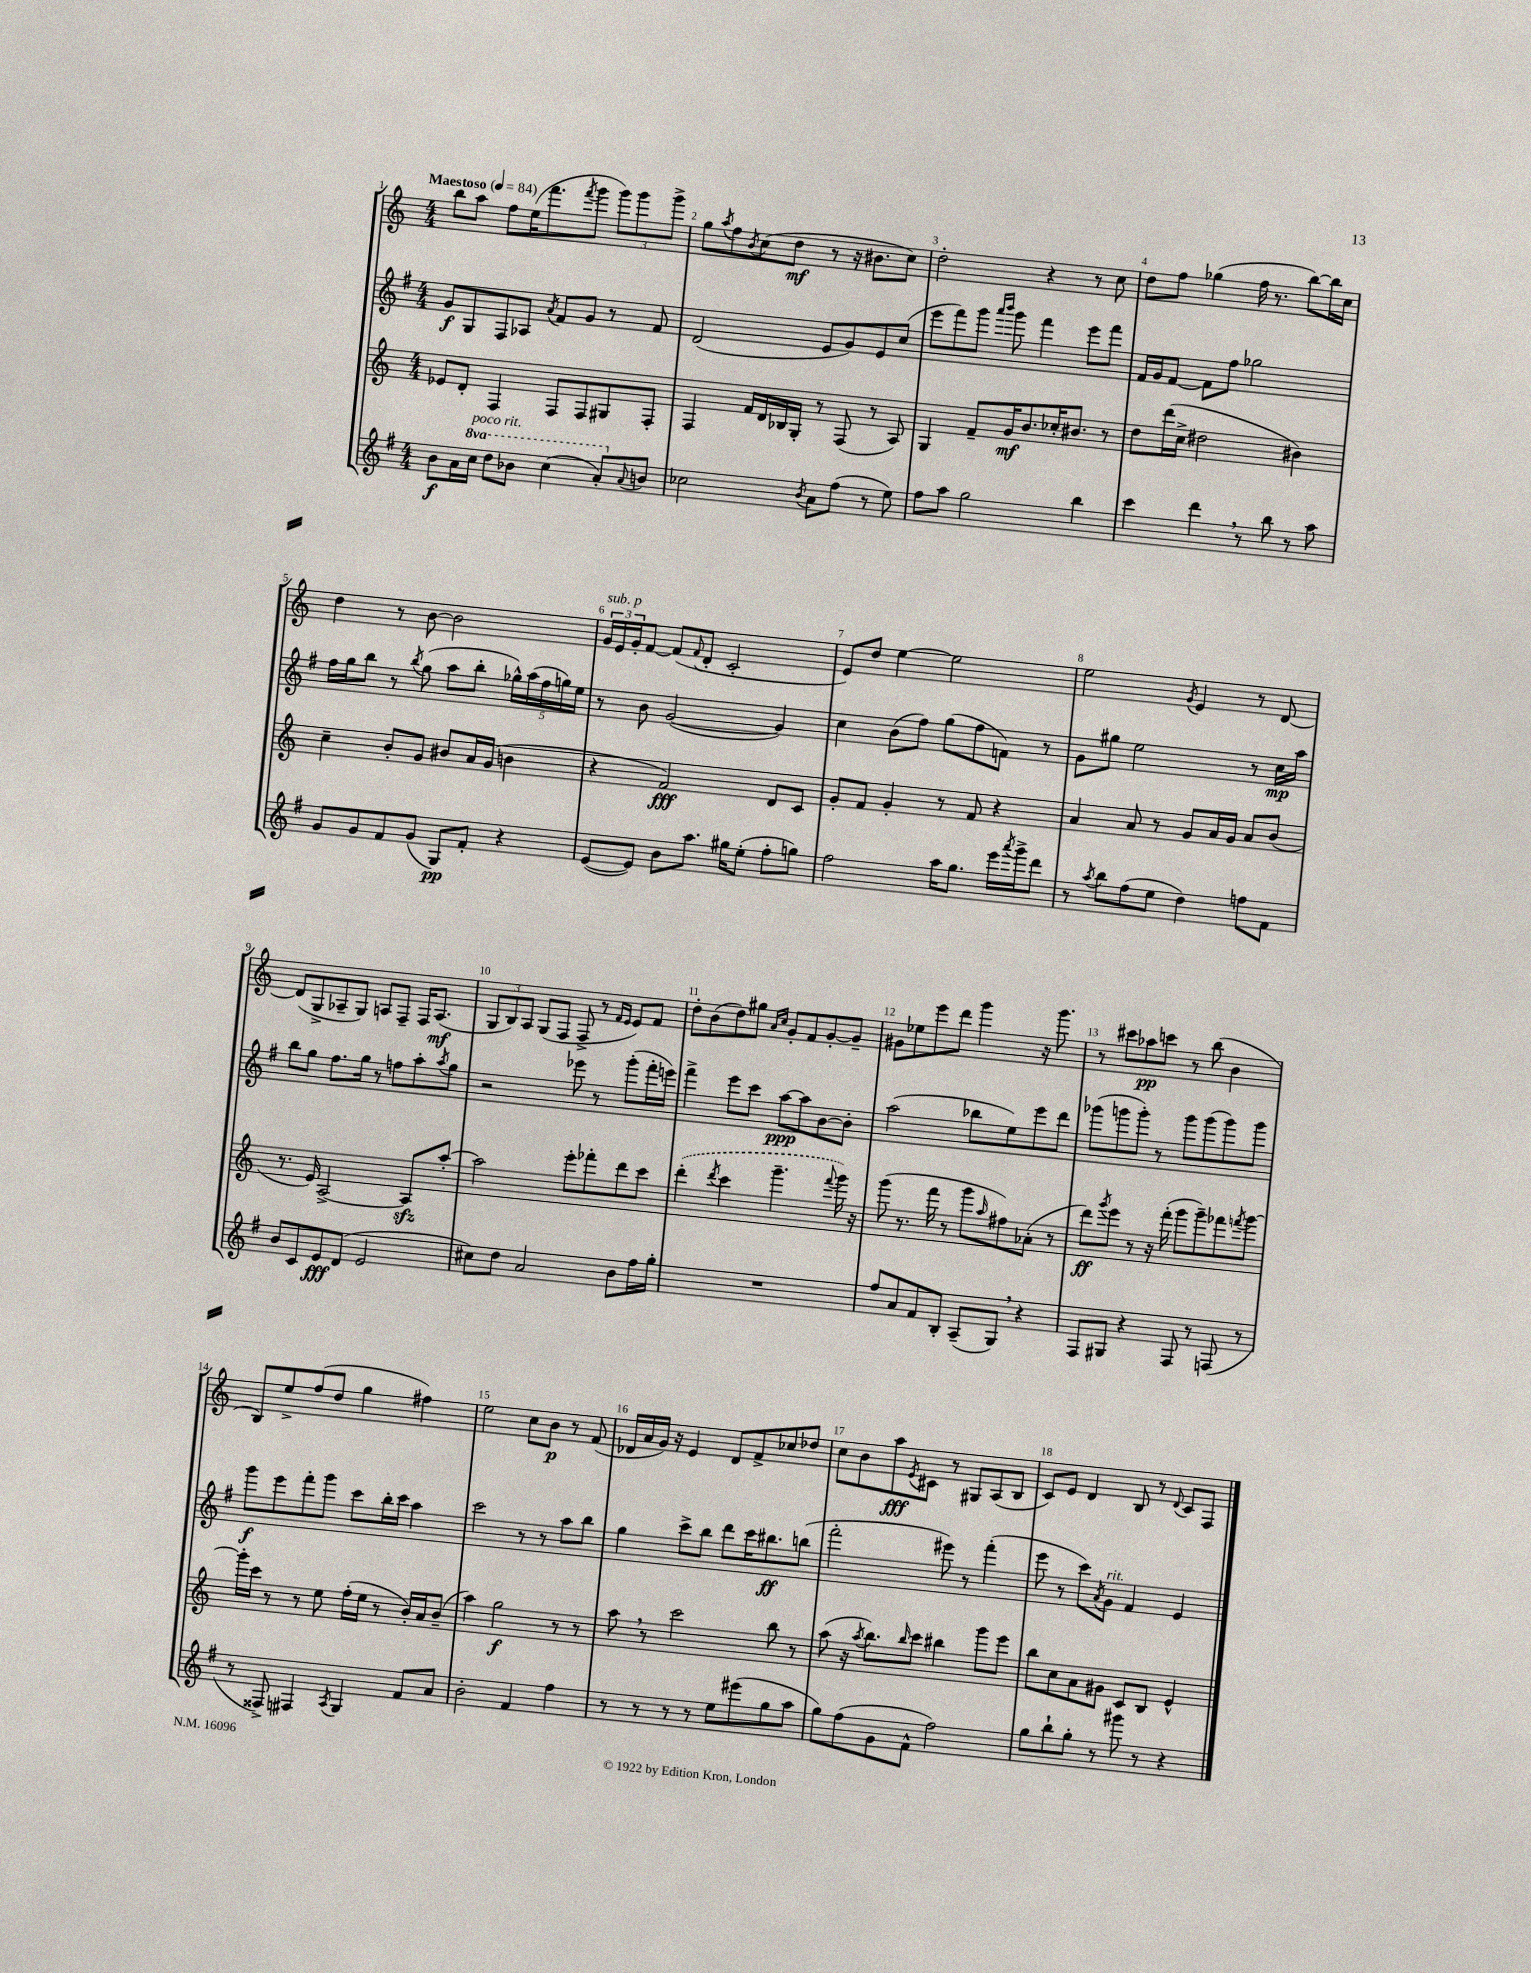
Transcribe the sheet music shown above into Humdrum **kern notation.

**kern	**dynam	**kern	**dynam	**kern	**dynam	**kern	**dynam
*part4	*part4	*part3	*part3	*part2	*part2	*part1	*part1
*staff4	*staff4	*staff3	*staff3	*staff2	*staff2	*staff1	*staff1
*clefG2	*	*clefG2	*	*clefG2	*	*clefG2	*
*k[f#]	*	*k[]	*	*k[f#]	*	*k[]	*
*M4/4	*	*M4/4	*	*M4/4	*	*M4/4	*
*MM84	*	*MM84	*	*MM84	*	*MM84	*
=1	=1	=1	=1	=1	=1	=1	=1
!	!	!	!	!	!	!LO:TX:a:B:t=Maestoso	!
8b\L	f	8e-X/L	.	8g/L	f	8bb\L	.
16a\L	.	8d'/J	.	8G/	.	8aa\J	.
*8va	*	*	*	*	*	*	*
!LO:TX:a:i:t=poco rit.	!	!	!	!	!	!	!
16ccc\JJ	.	.	.	.	.	.	.
8ddd\L	.	4F/	.	8F#/	.	8ff\L	.
8bb-X\J	.	.	.	8A-X/J	.	(16ee\K	.
.	.	.	.	.	.	8.fff\	.
.	.	.	.	8qa/	.	.	.
(4ccc\	.	8F/L	.	8f#/L	.	.	.
.	.	.	.	.	.	8qfff/	.
.	.	8F/	.	8g/J	.	8ggg\J	.
8aa'/L)	.	8G#X/	.	8r	.	12ggg\L)	.
.	.	.	.	.	.	12ggg\	.
*X8va	*	*	*	*	*	*	*
8qqa/	.	.	.	.	.	.	.
8bn/J	.	8F'/J	.	8f#/	.	.	.
.	.	.	.	.	.	12ggg^\J	.
=2	=2	=2	=2	=2	=2	=2	=2
2cc-X\	.	4F/	.	(2d/	.	8gg\L	.
.	.	.	.	.	.	8qaa/	.
.	.	.	.	.	.	8ff\	.
.	.	.	.	.	.	8qb/	.
.	.	16f/LL	.	.	.	(8cc\	.
.	.	16d/	.	.	.	.	.
.	.	16B-X/	.	.	.	8dd\J	mf
.	.	16G'/JJ	.	.	.	.	.
8qb/	.	.	.	.	.	.	.
8a\L	.	8r	.	8e/L	.	8r	.
(8ff#\J	.	(8F/	.	8g/)	.	16r	.
.	.	.	.	.	.	8.b#X\L	.
8r	.	8r	.	8e/	.	.	.
8ee\)	.	8A/)	.	(8cc/J	.	8cc\J)	.
=3	=3	=3	=3	=3	=3	=3	=3
8ff#\L	.	4G/	.	8eee\L	.	2dd'\	.
8aa\J	.	.	.	8fff#\)	.	.	.
2gg\	.	8f~/L	.	8ggg\J	.	.	.
.	.	.	.	16qqaaa/LL	.	.	.
.	.	.	.	16qqbbb/JJ	.	.	.
.	.	16g/K	mf	8ggg\	.	.	.
.	.	8.b/	.	.	.	.	.
.	.	.	.	4fff#\	.	4r	.
.	.	16cc-X'/K	.	.	.	.	.
.	.	8.b#X/J	.	.	.	.	.
4bb\	.	.	.	8eee\L	.	8r	.
.	.	8r	.	8fff#\J	.	8cc\	.
=4	=4	=4	=4	=4	=4	=4	=4
4ccc\	.	8dd\L	.	16f#/LL	.	8dd\L	.
.	.	.	.	16g/J	.	.	.
.	.	(16ddd\L	.	[8f#/J	.	8ff\J	.
.	.	16cc^\JJ	.	.	.	.	.
4ddd,\	.	2dd#X\	.	8f#\L]	.	(4gg-X\	.
.	.	.	.	8ff#\J	.	.	.
8r	.	.	.	2gg-X\	.	16ff\	.
.	.	.	.	.	.	8.r	.
8bb\	.	.	.	.	.	.	.
8r	.	4b#X\)	.	.	.	[8bb\L)	.
8aa\	.	.	.	.	.	16bb\L]	.
.	.	.	.	.	.	16cc\JJ	.
!!LO:LB:g=z
=5	=5	=5	=5	=5	=5	=5	=5
8g/L	.	4cc~\	.	16ff#\LL	.	4dd\	.
.	.	.	.	16gg\J	.	.	.
8g/	.	.	.	8bb\J	.	.	.
8f#/	.	8b'/L	.	8r	.	8r	.
.	.	.	.	8qbb/	.	.	.
(8g/J	.	8g/J	.	(8gg\	.	[8b\	.
8G/L)	pp	8b#X/L	.	8aa\L	.	2b\]	.
8f#'/J	.	16a/L	.	8bb'\J	.	.	.
.	.	(16g/JJ	.	.	.	.	.
4r	.	4bn\	.	20gg-X^^\LL)	.	.	.
.	.	.	.	(20aa\	.	.	.
.	.	.	.	20ff#\	.	.	.
.	.	.	.	20ggn\)	.	.	.
.	.	.	.	20ee\JJ	.	.	.
=6	=6	=6	=6	=6	=6	=6	=6
!	!	!	!	!	!	!LO:TX:a:i:t=sub. p	!
([8e/L	.	4r	.	8r	.	24g/LL	.
.	.	.	.	.	.	24e/	.
.	.	.	.	.	.	24g'/J	.
8e/J])	.	.	.	8b\	.	[8f/J	.
8b\L	.	2f/)	fff	([2g/	.	(8f/L]	.
.	.	.	.	.	.	8qqf/	.
8.aa\J	.	.	.	.	.	8d'/J	.
.	.	.	.	.	.	2c'/	.
16gg#X\KL	.	.	.	.	.	.	.
(8ee'\J	.	.	.	.	.	.	.
8ff#'\L	.	8d/L	.	4g/])	.	.	.
8ggn\J)	.	8c/J	.	.	.	.	.
=7	=7	=7	=7	=7	=7	=7	=7
2ff#\	.	8g'/L	.	4cc\	.	8e/L)	.
.	.	8f/J	.	.	.	8dd/J	.
.	.	4g'/	.	(8b\L	.	[4ee\	.
.	.	.	.	8ff#\J)	.	.	.
16aa\KL	.	8r	.	(8gg\L	.	2ee\]	.
8.gg\J	.	.	.	.	.	.	.
.	.	8f/	.	8ff#\	.	.	.
16eee\LL	.	4r	.	8fn\J)	.	.	.
8qaaa/	.	.	.	.	.	.	.
16ggg^\J	.	.	.	.	.	.	.
8ddd\J	.	.	.	8r	.	.	.
=8	=8	=8	=8	=8	=8	=8	=8
8r	.	4a/	.	8g\L	.	2ee\	.
8qaa/	.	.	.	.	.	.	.
8bb\L	.	.	.	8gg#X\J	.	.	.
(8ff#\	.	8a/	.	2ee\	.	.	.
8ee\J	.	8r	.	.	.	.	.
.	.	.	.	.	.	8qg/	.
4dd\)	.	8g/L	.	.	.	4e/	.
.	.	16a/L	.	.	.	.	.
.	.	16g/JJ	.	.	.	.	.
8ffn\L	.	8a/L	.	8r	.	8r	.
8f#\J	.	(8b/J	.	16cc\LL	mp	[8d/	.
.	.	.	.	16aa\JJ	.	.	.
!!LO:LB:g=z
=9	=9	=9	=9	=9	=9	=9	=9
8b/L	.	8.r	.	8bb\L	.	(8d/L]	.
8c/	.	.	.	8gg\J	.	8G^/	.
.	.	16e/)	.	.	.	.	.
8e/	fff	[2A^/	.	8.ff#\L	.	8A-X~/	.
(8d/J	.	.	.	.	.	8G/J)	.
.	.	.	.	16gg\Jk	.	.	.
2e/	.	.	.	8r	.	8An/L	.
.	.	.	.	8ffn\L	.	8F~/J	.
.	.	8Azz/L]	.	8aa'\	.	16F/KL	.
.	.	.	.	.	.	(8.A/J	mf
.	.	.	.	8qaa/	.	.	.
.	.	[8aa'/J	.	8gg\J	.	.	.
=10	=10	=10	=10	=10	=10	=10	=10
8cc#X\L)	.	2aa\]	.	2r	.	12G/L	.
.	.	.	.	.	.	12B/)	.
8dd\J	.	.	.	.	.	.	.
.	.	.	.	.	.	12A/J	.
2a/	.	.	.	.	.	(8G/L	.
.	.	.	.	.	.	8F/J	.
.	.	8eee'\L	.	8eee-X\	.	8F^/	.
.	.	8fff-X'\	.	8r	.	8r	.
.	.	.	.	.	.	16qqf/LL	.
.	.	.	.	.	.	16qqe/JJ	.
8b\L	.	8ddd\	.	(8ggg'\L	.	8e/L)	.
16ff#\L	.	8ccc\J	.	16fff#'\L	.	8f/J	.
16gg'\JJ	.	.	.	16eeen\JJ)	.	.	.
=11	=11	=11	=11	=11	=11	=11	=11
1r	.	(4ddd'\	.	4fff#^\	.	8dd'\L	.
.	.	.	.	.	.	(8b\	.
.	.	8qddd/	.	.	.	.	.
.	.	4ccc\	.	8eee\L	.	8dd\)	.
.	.	.	.	8ccc\J	.	8gg#X\J	.
.	.	.	.	.	.	16qqa/LL	.
.	.	.	.	.	.	16qqcc/JJ	.
.	.	4.ggg~\	.	[8aa\L	ppp	8g'/L	.
.	.	.	.	8aa\]	.	8f/	.
.	.	.	.	[8b\	.	[8g'/	.
.	.	8qqfff/	.	.	.	.	.
.	.	16ggg\)	.	8b'\J]	.	8g~/J]	.
.	.	16r	.	.	.	.	.
=12	=12	=12	=12	=12	=12	=12	=12
8ff#/L	.	(8ggg\	.	(2aa\	.	8g#X\L	.
8a/	.	8.r	.	.	.	8ee-X\	.
8f#/	.	.	.	.	.	8eee\	.
.	.	16fff\	.	.	.	.	.
8B'/J	.	8r	.	.	.	8ddd\J	.
(8A~/L	.	8ggg\L	.	8bb-X\L	.	4ggg\	.
.	.	16qqaa/	.	.	.	.	.
8G,/J)	.	8ff#X\)	.	8ee\)	.	.	.
4r	.	(8a-X'\J	.	8eee\	.	16r	.
.	.	.	.	.	.	8.ggg\	.
.	.	8r	.	8ddd\J	.	.	.
=13	=13	=13	=13	=13	=13	=13	=13
8F#/L	.	8ddd\L)	ff	(8ggg-X\L	.	8r	.
.	.	8qggg/	.	.	.	.	.
8G#X/J	.	8eee\J	.	8gggn\	.	8ccc#X\L	.
4r	.	8r	.	8ggg'\J)	.	8aa-X\	pp
.	.	16r	.	8r	.	8cccn\J	.
.	.	(16fff'\	.	.	.	.	.
8F#/	.	8ggg\L	.	8ggg\L	.	8r	.
8r	.	8ggg~\)	.	(8ggg\	.	(8bb\	.
(8Fn/	.	8fff-X\	.	8ggg\)	.	4b\	.
.	.	8qfffn/	.	.	.	.	.
8r	.	[8ggg\J	.	8ggg\J	.	.	.
!!LO:LB:g=z
=14	=14	=14	=14	=14	=14	=14	=14
8r	.	16ggg'\LL]	.	8ggg\L	f	8B/L)	.
.	.	16ccc\JJ	.	.	.	.	.
8F##X^/)	.	8r	.	8eee\	.	8ee^/	.
4F#X/	.	8r	.	8fff#'\	.	(8ff/	.
.	.	8ee\	.	8ggg\J	.	8dd/J	.
8qA/	.	.	.	.	.	.	.
4G/	.	(16ff'\LL	.	8ccc\L	.	4gg\	.
.	.	16ee\JJ	.	.	.	.	.
.	.	8r	.	16bb'\L	.	.	.
.	.	.	.	16ccc\JJ	.	.	.
8f#/L	.	16b'/LL)	.	4aa\	.	4ff#X\)	.
.	.	16a/J	.	.	.	.	.
8a/J	.	(8b~/J	.	.	.	.	.
=15	=15	=15	=15	=15	=15	=15	=15
2b'\	.	4aa\)	.	2ccc\	.	2ee\	.
.	.	2gg\	f	.	.	.	.
4f#/	.	.	.	8r	.	8cc\L	.
.	.	.	.	8r	.	8b\J	p
4ff#\	.	8r	.	8aa\L	.	8r	.
.	.	8r	.	8bb\J	.	(8f/	.
=16	=16	=16	=16	=16	=16	=16	=16
8r	.	8aa,\	.	4gg\	.	16d-X/LL	.
.	.	.	.	.	.	16a/	.
8r	.	8r	.	.	.	16g/JJ)	.
.	.	.	.	.	.	16r	.
8r	.	2ccc\	.	8ccc^\L	.	4e/	.
8r	.	.	.	8bb\J	.	.	.
8ee\L	.	.	.	8ddd\L	.	8d-/L	.
(8eee#X\	.	.	.	16ccc\K	.	8f^/	.
.	.	.	.	8.bb#X\	ff	.	.
8gg\	.	8bb\	.	.	.	8cc-X/	.
8aa\J	.	8r	.	(8bbn\J	.	8dd-X/J	.
=17	=17	=17	=17	=17	=17	=17	=17
8gg\L)	.	(8aa\	.	2fff#'\	.	8cc\L	.
(8ff#\	.	16r	.	.	.	8b\	.
.	.	8qaa/	.	.	.	.	.
.	.	8.bb\L)	.	.	.	.	.
8g\	.	.	.	.	.	8aa\	fff
.	.	16qqbb/	.	.	.	8qe/	.
8f#^^\J	.	8ccc\J	.	.	.	8c#X\J	.
2ff#\)	.	4bb#X\	.	8eee#X\)	.	8r	.
.	.	.	.	8r	.	8G#X/L	.
.	.	8ggg\L	.	(4fff#'\	.	(8A/	.
.	.	8eee\J	.	.	.	8B/J	.
=18	=18	=18	=18	=18	=18	=18	=18
8gg\L	.	8bb\L	.	8eee\	.	8c/L)	.
8bb`\	.	8cc\	.	8r	.	8e/J	.
8gg'\J	.	8a\	.	8ccc\L)	.	4d/	.
.	.	.	.	8qa/	.	.	.
!	!	!	!	!LO:TX:a:i:t=rit.	!	!	!
8r	.	8g#X\J	.	8g\J	.	.	.
8ggg#X\	.	8c/L	.	4f#/	.	8B/	.
8r	.	8B/J	.	.	.	8r	.
.	.	.	.	.	.	8qqd/	.
4r	.	4e^^/	.	4e/	.	8c/L	.
.	.	.	.	.	.	8F/J	.
==	==	==	==	==	==	==	==
*-	*-	*-	*-	*-	*-	*-	*-
